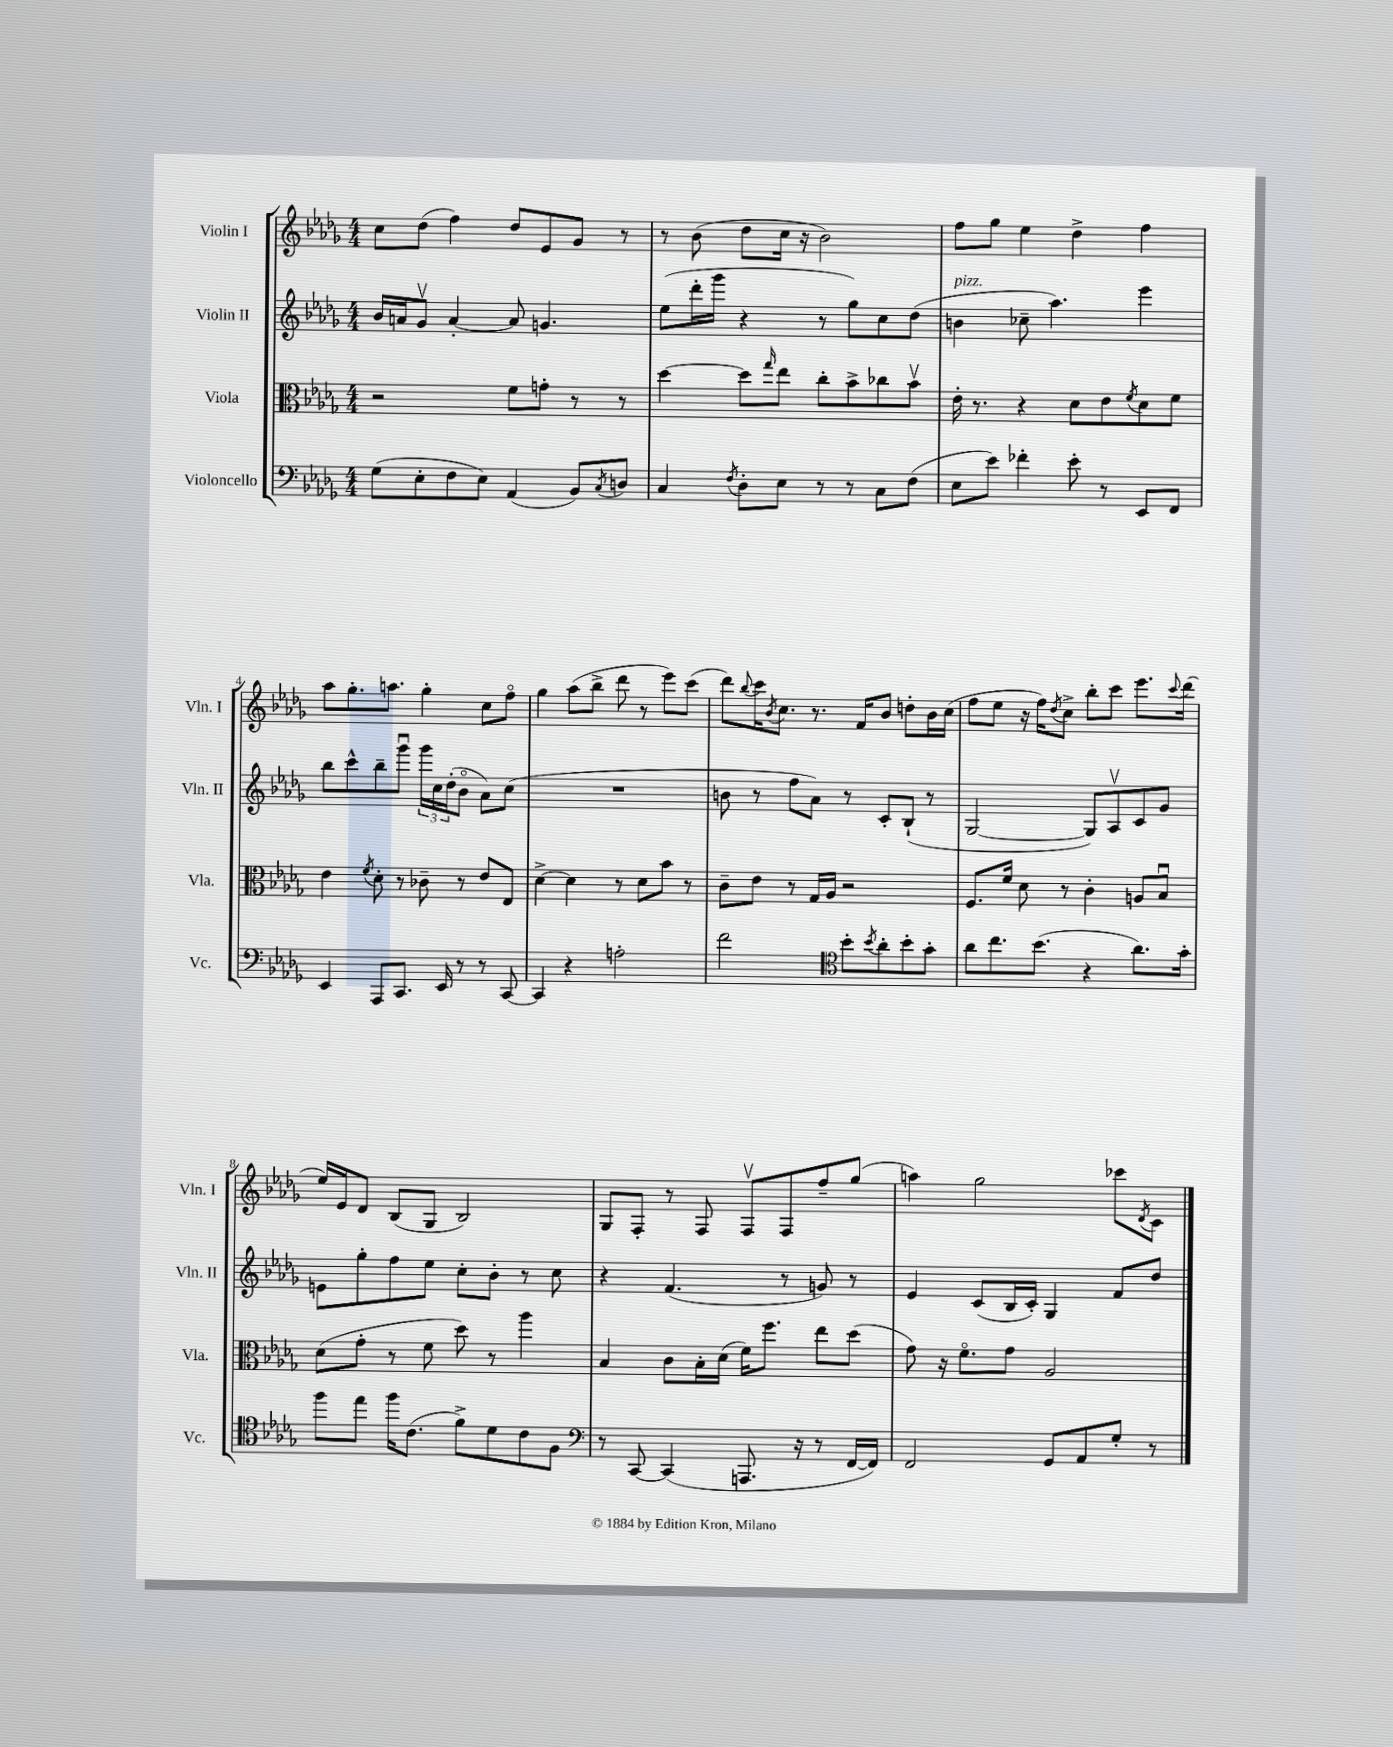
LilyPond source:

<<
\new StaffGroup <<
\new Staff = "s0" \with { instrumentName = "Violin I" shortInstrumentName = "Vln. I" } {
    \clef treble \key des \major \numericTimeSignature \time 4/4
    c''8 des''8( f''4) des''8 ees'8 ges'8 r8 |
    r8 bes'8( des''8 c''16 r16 bes'2) |
    f''8 ges''8 ees''4 des''4-> f''4 |
    aes''8 ges''8.-. a''8. ges''4-. c''8 f''8\flageolet |
    ges''4 aes''8( bes''8-> des'''8 r8 ees'''8) c'''8( |
    des'''8) \appoggiatura { bes''8 } c'''16 \acciaccatura { bes'8 } c''8. r8. f'16 bes'8 d''8-. bes'16 c''16( |
    f''8 ees''8 r16 f''16) \acciaccatura { des''8 } c''8-> bes''8-. c'''8 ees'''8. \appoggiatura { c'''8 } des'''16( |
    ees''16) ees'16 des'8 bes8( ges8 bes2) |
    ges8 f8-. r8 f8 f8\upbow f8 f''8-- ges''8( |
    a''4) ges''2 ces'''8 \acciaccatura { des'8 } c'8 \bar "|." |
}
\new Staff = "s1" \with { instrumentName = "Violin II" shortInstrumentName = "Vln. II" } {
    \clef treble \key des \major \numericTimeSignature \time 4/4
    bes'16 a'16 ges'8\upbow a'4~-. a'8 g'4. |
    ees''8( des'''16-. ges'''16 r4 r8 ges''8) c''8 des''8( |
    b'4^\markup { \italic "pizz." } ces''8-- aes''4.) ees'''4 |
    bes''8 c'''8-^ bes''8-- ges'''8\downbow \tuplet 3/2 { ges'''16 c''16 des''16-.( } bes'8\flageolet aes'8) c''8( |
    R1 |
    b'8 r8 f''8 aes'8) r8 c'8-. bes8-!( r8 |
    ges2~ ges8) aes8\upbow c'8 ges'8 |
    e'8 ges''8-. f''8 ees''8 c''8-. bes'8-. r8 c''8 |
    r4 f'4.( r8 g'8) r8 |
    ees'4 c'8( bes16 c'16-.) ges4 f'8 des''8 \bar "|." |
}
\new Staff = "s2" \with { instrumentName = "Viola" shortInstrumentName = "Vla." } {
    \clef alto \key des \major \numericTimeSignature \time 4/4
    r2 f'8 g'8-. r8 r8 |
    des''4~ des''8 \grace { ges''16 } ees''8 c''8-. bes'8-> ces''8 bes'8\upbow |
    ees'16-. r8. r4 des'8 ees'8 \acciaccatura { f'8 } des'8 f'8 |
    ees'4 \acciaccatura { f'8 } des'8-. r8 ces'8-- r8 ees'8 ees8 |
    des'4~-> des'4 r8 des'8 bes'8 r8 |
    c'8-- ees'8 r8 ges16 aes16 r2 |
    f8. f'16 des'8 r8 c'4-. a8 bes8\downbow |
    des'8( ges'8-. r8 f'8 des''8) r8 aes''4 |
    bes4 c'8 bes16-. des'16( f'16) f''8. ees''8 des''8( |
    ges'8) r16 f'8.\flageolet ges'8 aes2 \bar "|." |
}
\new Staff = "s3" \with { instrumentName = "Violoncello" shortInstrumentName = "Vc." } {
    \clef bass \key des \major \numericTimeSignature \time 4/4
    ges8( ees8-. f8 ees8) aes,4( bes,8) \acciaccatura { c8 } d8 |
    c4 \acciaccatura { f8 } des8-. ees8 r8 r8 c8 f8( |
    ees8 ees'8) fes'4-. ees'8-. r8 ees,8 f,8 |
    ees,4 aes,,8 c,8. ees,16 r8 r8 c,8~ |
    c,4 r4 a2-. |
    f'2 \clef tenor bes'8-. \acciaccatura { bes'8 } aes'8-. bes'8-. ges'8-. |
    aes'8 c''8. bes'8.( r4 aes'8.) ges'16-. |
    f''8 ees''8 f''16 c'8.( f'8->) des'8 c'8 f8 |
    \clef bass r8 c,8~ c,4( a,,8. r16 r8 f,16~ f,16) |
    f,2 ges,8 aes,8 ges8-. r8 \bar "|." |
}
>>
>>
